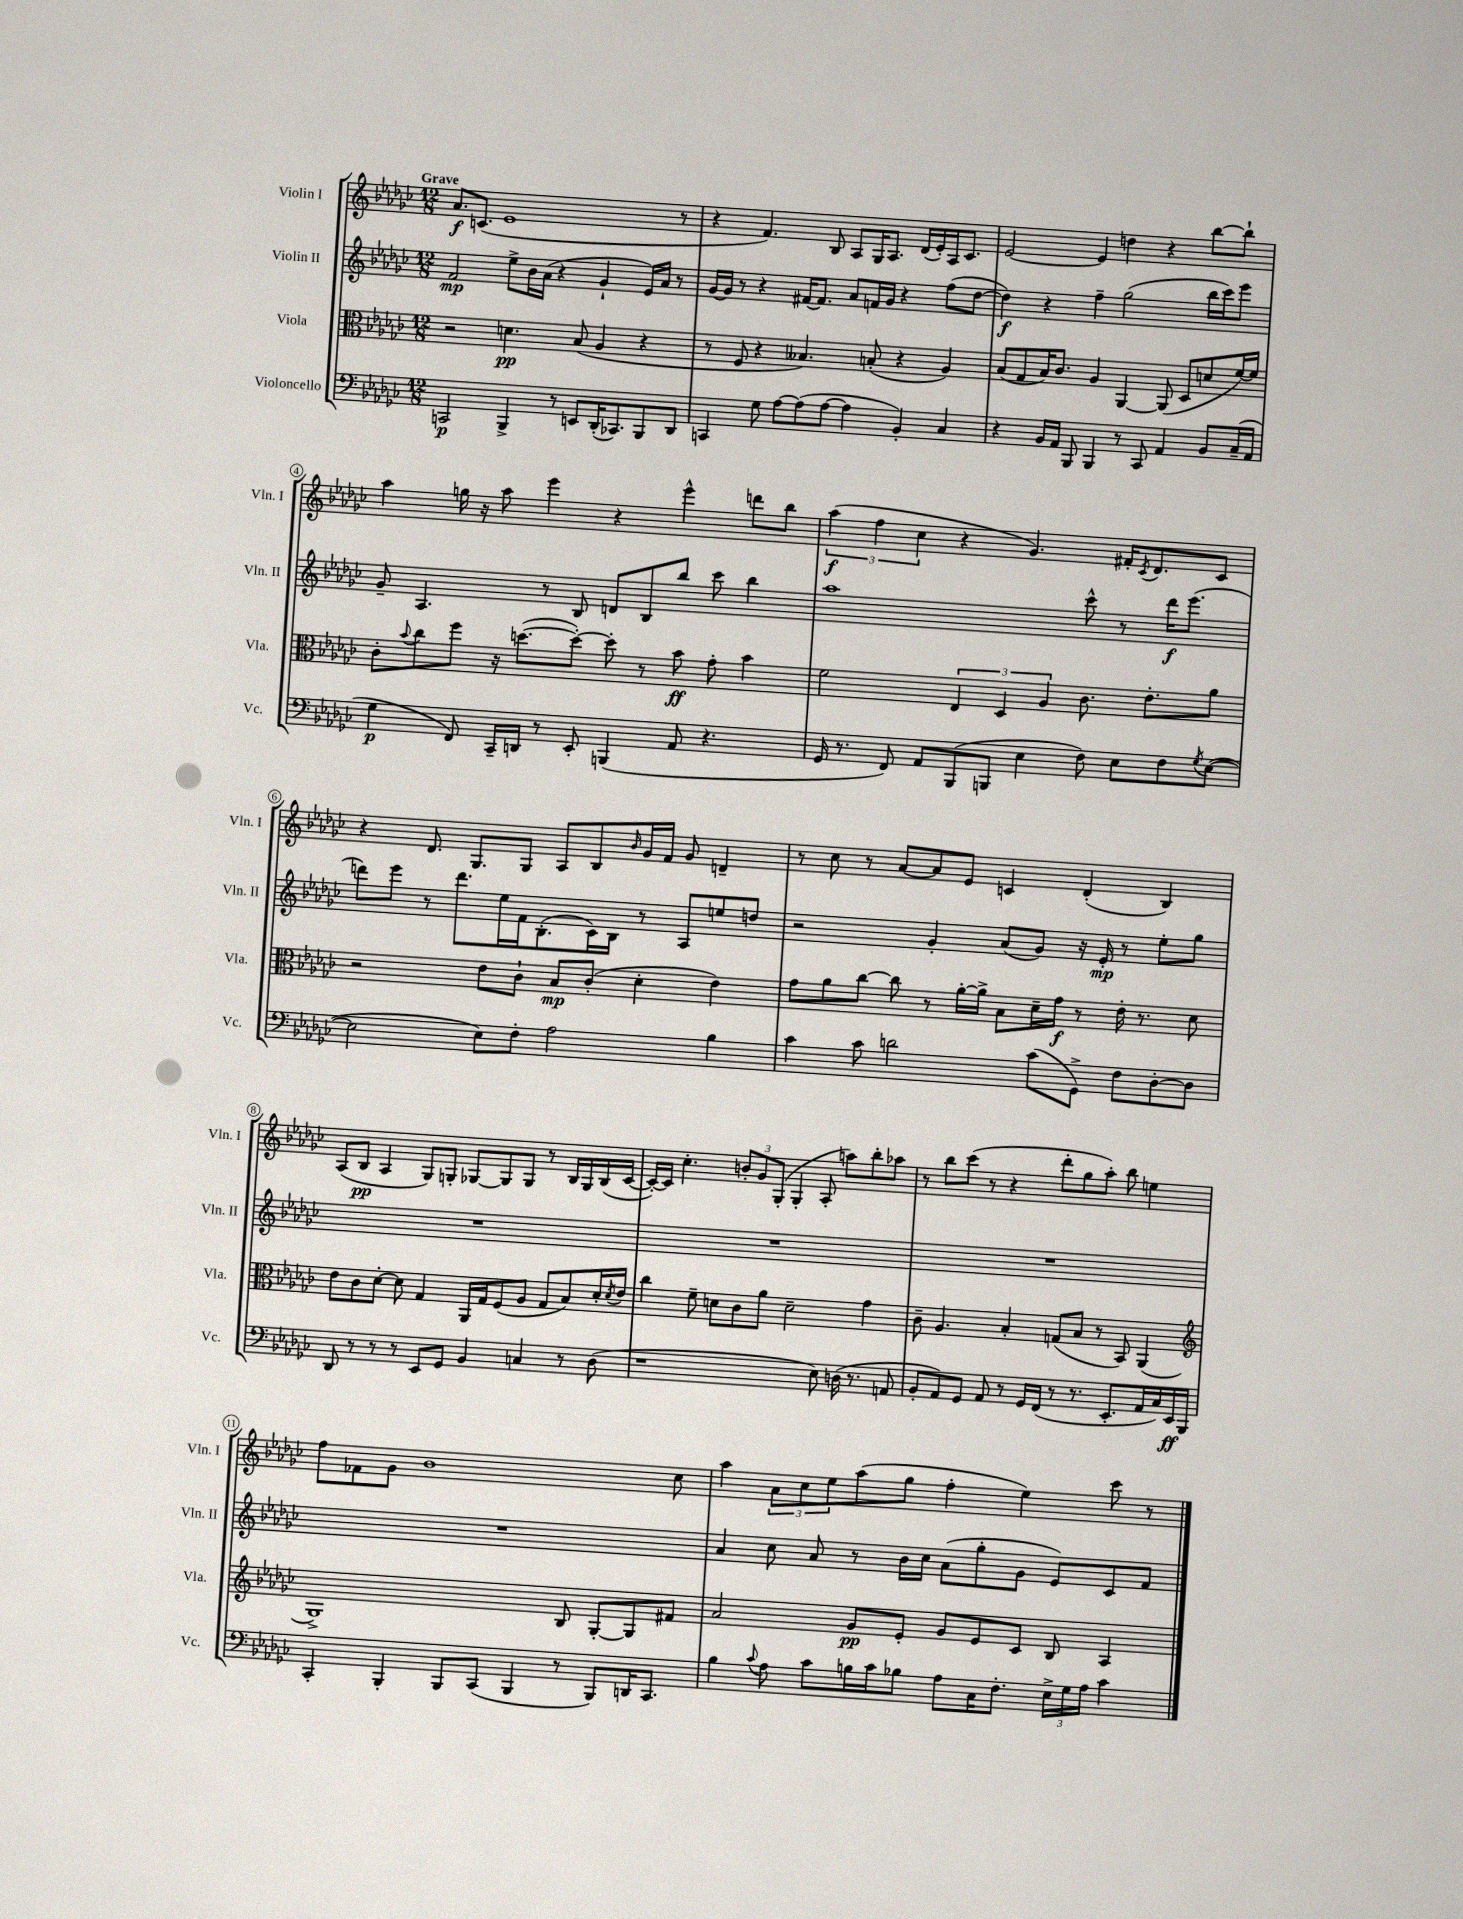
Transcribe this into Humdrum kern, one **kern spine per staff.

**kern	**kern	**kern	**kern
*staff4	*staff3	*staff2	*staff1
*clefF4	*clefC3	*clefG2	*clefG2
*k[b-e-a-d-g-c-]	*k[b-e-a-d-g-c-]	*k[b-e-a-d-g-c-]	*k[b-e-a-d-g-c-]
*M12/8	*M12/8	*M12/8	*M12/8
2CC	2r	2f	8.a-
.	.	.	(8.c
.	.	.	1e-
4BBB-^	4.d	8ee-^	.
.	.	16b-	.
.	.	(16a-	.
8r	.	4r	.
8EE	(8B-	.	.
(16DD-'	4A-	4g-`	.
8.CC-)	.	.	.
8BBB-	4r	16e-)	.
.	.	16a-	.
8DD-	.	8r	8r
=	=	=	=
4CC	8r	[16g-	4r
.	.	16g-]	.
.	8F	8r	.
8G-	4r	4r	4.f)
[8A-	.	.	.
(8A-]	4.B--)	[16f#	.
.	.	8.f#]	.
[8A-	.	.	8B-
4A-]	.	8a-	8A-
.	(8B'	16f	16G-
.	.	16g-	8.A-
4BB-')	4r	4r	.
.	.	.	(16d-
.	.	.	16e-')
4C-	4A-)	(8ff	16A-
.	.	.	8.c-
.	.	[8dd-	.
=	=	=	=
4r	(8B-	4dd-])	[2e-
.	8G-	.	.
16BB-	16B-)	4r	.
16AA-	8.c-	.	.
8BBB-	.	.	.
4BBB-	4A-	4ff~	4e-]
8r	[4AA-	(2gg-	4dd
8CC-	.	.	.
4AA-	(8AA-]	.	4r
.	8D-	.	.
8BB-	8d	16bb-	[8bb-
.	.	16ccc-)	.
(16C-~	[16f)	8eee-	8bb-`]
16AA-	16f]	.	.
=	=	=	=
4G-	8c-'	8g-~	4aa-
.	8qqb-	.	.
.	8cc-	4.A-	.
8FF)	8ff	.	16gg
.	.	.	16r
16CC-~	16r	.	8aa-
16DD	([8.dd	.	.
8r	.	8r	4eee-
8EE-'	8dd'_)	8B-	.
(4BBB	8dd']	8d	4r
.	8r	8B-	.
8AA-	8b-	8bb-	4eee-^^
4.r	8g-'	8ccc-	.
.	4b-	4bb-	8ddd
.	.	.	8bb-
=	=	=	=
16GG-	2f	1aa-	(6aa-
8.r	.	.	.
.	.	.	6ff
8FF)	.	.	.
.	.	.	6cc-
8AA-	.	.	.
(8BBB-	6E-	.	4r
8BBB	.	.	.
.	6D-	.	.
4E-	.	.	4.g-)
.	6A-	.	.
8F)	8.c-	8ccc-^^	.
8E-	.	8r	16f#'
.	.	.	8qc-
.	8.e-'	.	8.d-
8F	.	16ddd-	.
.	.	(8.eee-	.
8qG-	.	.	.
([8E-	8a-	.	8c-
=	=	=	=
2E-]	2r	8ddd)	4r
.	.	8eee-	.
.	.	8r	8.d-
.	.	8.ddd	.
.	.	.	8.G-
8E-)	8e-	.	.
.	.	16ee-	.
8F'	8c-`	16f	8G-
.	.	(8.B-'	.
2A-	8B-	.	8A-
.	(8c-'	16c-)	8B-
.	.	16B-	.
.	.	.	16qqb-
.	4d-'	8r	16g-
.	.	.	16f
.	.	8A-	8g-
4B-	4e-)	8ee	4d~
.	.	8dd	.
=	=	=	=
4c-	8g-	2r	8r
.	8a-	.	8cc-
8c-	[8cc-	.	8r
2d	8cc-]	.	[8a-
.	8r	4g-'	8a-]
.	[16a-'	.	8e-
.	16a-^]	.	.
.	8B-	(8a-	4c
(8c-	16d-~	8g-)	.
.	16g-	.	.
8GG-^)	8r	16r	(4d-'
.	.	16e-'	.
8F	16e-'	8r	.
.	8.r	.	.
[8D-'	.	8ee-'	4B-)
8D-]	8d-	8gg-	.
=	=	=	=
8DD-	8e-	1.r	(8A-
8r	8c-	.	8B-
8r	[8d-'	.	4A-
8r	8d-]	.	.
8EE-	4G-	.	8G-)
8GG-	.	.	8G'
4BB-	16AA-	.	[8G-
.	16G-	.	.
.	(8F	.	8G-]
4C	8A-	.	8G-
.	8G-	.	8r
8r	8B-)	.	16B-
.	.	.	16G-
(8D-	16d-'	.	(16B-
.	8qd-	.	.
.	16e-	.	[16c-
=	=	=	=
1r	4cc-	1.r	16c-'_)
.	.	.	16c-]
.	.	.	4.cc-'
.	8f~	.	.
.	8d	.	.
.	8c-	.	12b'
.	.	.	12g-
.	8a-	.	.
.	.	.	(12G-'
.	2d~	.	4G-'
8E-)	.	.	8A-'
(16D	.	.	8aa)
8.r	.	.	.
.	4g-	.	8bb-'
8AA	.	.	8aa-
=	=	=	=
8BB-'	8c-~	1.r	8r
8AA-)	4.A-	.	8bb-
8GG-	.	.	(8ccc-
8AA-	.	.	8r
8r	4B-'	.	4r
16GG-	.	.	.
(16FF	.	.	.
8r	(8G	.	8ddd-'
8.r	8B-	.	8gg-
.	8r	.	8aa-')
8.EE-'	.	.	.
.	8BB-)	.	8bb-
16AA-	(4AA-	.	4ee
16C-)	.	.	.
16EE-	.	.	.
16BBB-	.	.	.
=	=	=	=
*	*clefG2	*	*
4CC-'	1G-^)	1.r	8ff
.	.	.	8f-
4BBB-'	.	.	8g-
.	.	.	1b-
8BBB-	.	.	.
(8CC-	.	.	.
4BBB-	.	.	.
8r	8B-	.	.
8BBB-)	[8G-'	.	.
16DD	8G-]	.	.
8.CC-	.	.	.
.	8f#	.	8cc-
=	=	=	=
4B-	2a-	4a-	4aa-
8qqc-	.	.	.
8A-	.	8cc-	12a-
.	.	.	12cc-
8c-	.	8a-	.
.	.	.	12ee-
16B	8g-	8r	(8aa-
16c-	.	.	.
8B-	8e-'	16b-	8gg-
.	.	16cc-	.
8A-	8g-	(8a-	4ff'
16C-	8e-	8gg-'	.
8.F'	.	.	.
.	8c-	8g-	4ee-)
24E-^	8B-	8e-)	.
24G-	.	.	.
24A-	.	.	.
4c-	4A-	8c-	8ccc-
.	.	8f	8r
==	==	==	==
*-	*-	*-	*-
